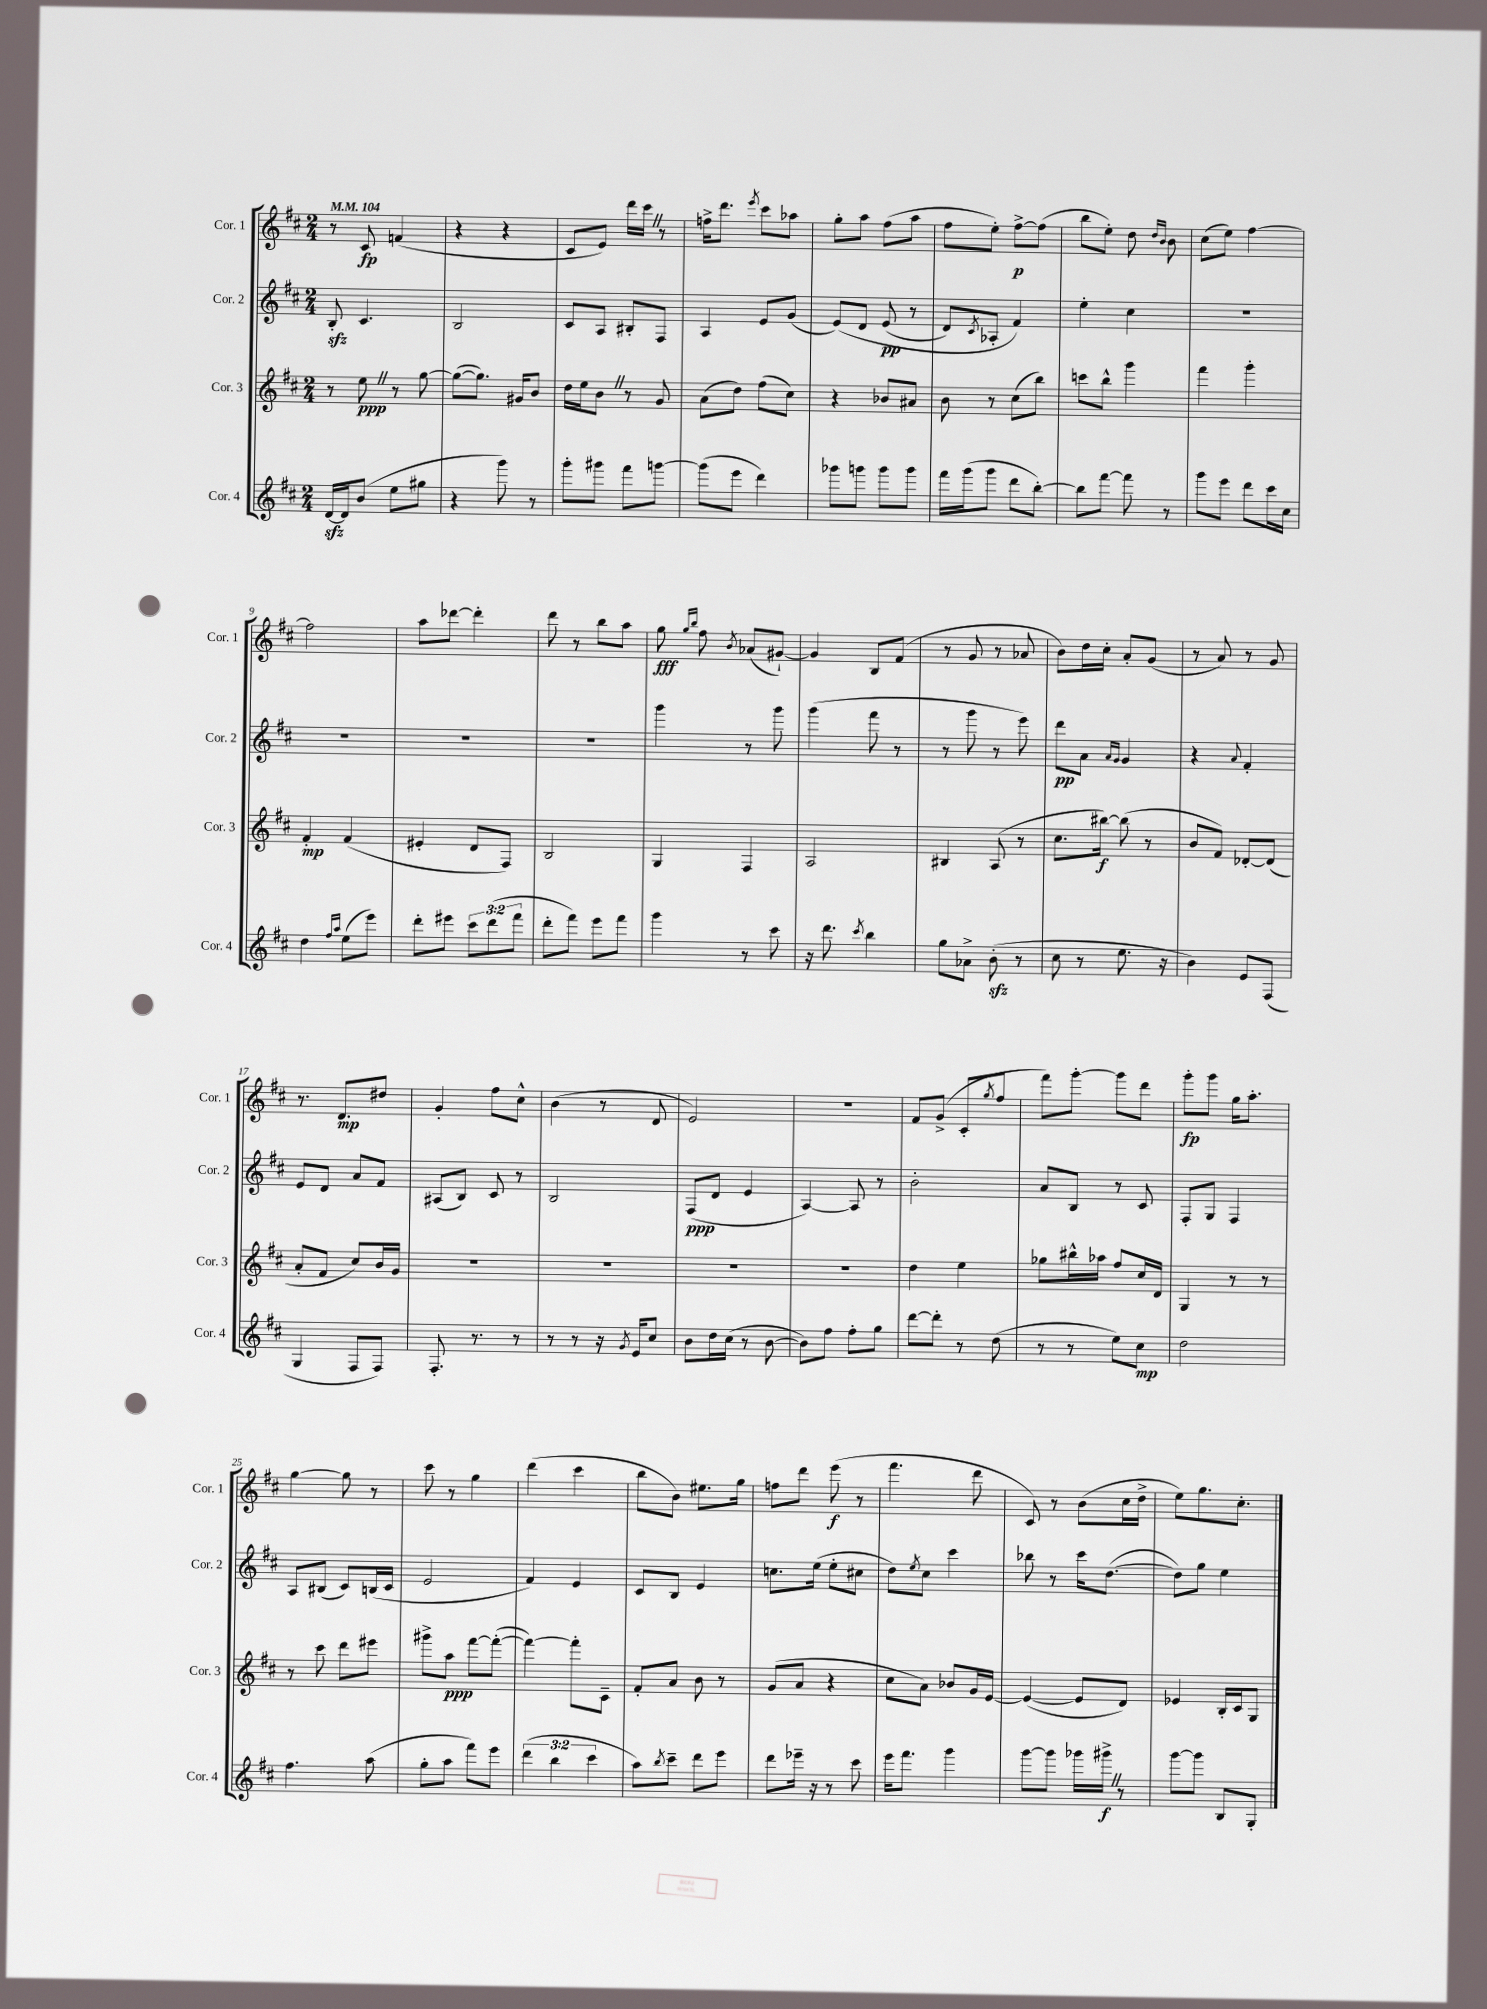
<<
\new StaffGroup <<
\new Staff = "s0" \with { instrumentName = "Cor. 1" shortInstrumentName = "Cor. 1" } {
    \clef treble \key d \major \numericTimeSignature \time 2/4 \tempo 4 = 104
    r8 cis'8\fp f'4( |
    r4 r4 |
    cis'8 e'8) d'''16 cis'''16 \once \override BreathingSign.text = \markup { \musicglyph "scripts.caesura.straight" } \breathe r8 |
    f''16-> d'''8. \acciaccatura { e'''8 } cis'''8 aes''8 |
    g''8-. a''8 fis''8( a''8 |
    fis''8 e''8-.) fis''8~->\p fis''8( |
    b''8 e''8-.) d''8 \grace { d''16 b'16 } b'8 |
    cis''8( e''8) fis''4~ |
    fis''2 |
    a''8 des'''8~ des'''4-. |
    d'''8 r8 b''8 a''8 |
    g''8\fff \grace { g''16 b''16 } fis''8 \acciaccatura { b'8 } aes'8( gis'8~-!) |
    gis'4 b8 fis'8( |
    r8 g'8 r8 aes'8 |
    b'8) d''16 cis''16-. a'8-. g'8( |
    r8 a'8) r8 g'8 |
    r8. d'8.\mp dis''8 |
    g'4-. fis''8 cis''8-^ |
    b'4( r8 d'8 |
    e'2) |
    R2 |
    fis'8 g'8->( cis'8-. \acciaccatura { g''8 } fis''8 |
    fis'''8) g'''8~-. g'''8 d'''8 |
    g'''8-.\fp g'''8 g''16 a''8.-. |
    g''4~ g''8 r8 |
    cis'''8 r8 g''4 |
    d'''4( cis'''4 |
    b''8 b'8) eis''8. g''16 |
    f''8 d'''8 e'''8\f( r8 |
    fis'''4. d'''8 |
    cis'8) r8 b'8( cis''16 d''16-> |
    e''8) g''8. cis''8.-. \bar "|." |
}
\new Staff = "s1" \with { instrumentName = "Cor. 2" shortInstrumentName = "Cor. 2" } {
    \clef treble \key d \major \numericTimeSignature \time 2/4
    b8-.\sfz cis'4. |
    b2 |
    cis'8 a8 bis8-. fis8 |
    a4 e'8 g'8( |
    e'8)\( d'8 e'8\pp( r8 |
    d'8) \acciaccatura { cis'8 } aes8-. fis'4\) |
    e''4-. cis''4 |
    R2 |
    R2 |
    R2 |
    R2 |
    g'''4 r8 g'''8 |
    g'''4( fis'''8 r8 |
    r8 g'''8 r8 e'''8) |
    d'''8\pp a'8 \grace { a'16 g'16 } g'4 |
    r4 \appoggiatura { a'8 } fis'4-. |
    e'8 d'8 a'8 fis'8 |
    ais8( b8) cis'8 r8 |
    b2 |
    fis8\ppp( d'8 e'4 |
    a4~) a8 r8 |
    b'2-. |
    a'8 b8 r8 cis'8 |
    fis8-. g8 fis4 |
    a8 bis8( cis'8) b16( cis'16 |
    e'2 |
    fis'4) e'4 |
    cis'8 b8 e'4 |
    c''8. e''16( e''8-. cis''8 |
    d''8) \acciaccatura { e''8 } cis''8 cis'''4 |
    bes''8 r8 cis'''16 d''8.~( |
    d''8) g''8 e''4 \bar "|." |
}
\new Staff = "s2" \with { instrumentName = "Cor. 3" shortInstrumentName = "Cor. 3" } {
    \clef treble \key d \major \numericTimeSignature \time 2/4
    r8 e''8\ppp \once \override BreathingSign.text = \markup { \musicglyph "scripts.caesura.straight" } \breathe r8 g''8~ |
    g''8~( g''8.) gis'16 b'8 |
    d''16 e''16 b'8 \once \override BreathingSign.text = \markup { \musicglyph "scripts.caesura.straight" } \breathe r8 g'8 |
    a'8( d''8) fis''8( cis''8) |
    r4 bes'8 ais'8 |
    b'8 r8 cis''8( b''8) |
    c'''8 b''8-^ g'''4 |
    fis'''4 g'''4-. |
    fis'4-.\mp fis'4( |
    eis'4-. d'8 fis8) |
    b2 |
    g4 fis4 |
    a2 |
    bis4 a8( r8 |
    cis''8. bis''16~\f) bis''8( r8 |
    b'8 fis'8) des'8~-. des'8( |
    a'8-. fis'8 cis''8) b'16 g'16 |
    R2 |
    R2 |
    R2 |
    R2 |
    d''4 e''4 |
    ges''8 bis''16-^ aes''16 fis''8 cis''16 d'16 |
    g4 r8 r8 |
    r8 cis'''8 d'''8 eis'''8 |
    gis'''8-> a''8\ppp fis'''8~ fis'''8~-.( |
    fis'''4~) fis'''8-. cis'8-- |
    fis'8-. a'8 b'8 r8 |
    g'8( a'8 r4 |
    cis''8 a'8) bes'8 g'16 e'16~ |
    e'4~( e'8 d'8) |
    ees'4 b16-. cis'16 g8 \bar "|." |
}
\new Staff = "s3" \with { instrumentName = "Cor. 4" shortInstrumentName = "Cor. 4" } {
    \clef treble \key d \major \numericTimeSignature \time 2/4 \override Staff.TupletNumber.text = #tuplet-number::calc-fraction-text
    d'16~\sfz d'16 b'8( e''8 gis''8 |
    r4 g'''8) r8 |
    g'''8-. gis'''8 fis'''8 g'''8~ |
    g'''8( e'''8 d'''4) |
    ges'''8 g'''8 g'''8 g'''8 |
    fis'''16 g'''16( g'''8 d'''8 b''8~-.) |
    b''8 fis'''8~ fis'''8 r8 |
    g'''8 e'''8 d'''8 cis'''16 cis''16 |
    d''4 \grace { fis''16 a''16 } e''8( e'''8) |
    d'''8-. eis'''8 \tuplet 3/2 { cis'''8 d'''8( fis'''8 } |
    d'''8-. fis'''8) e'''8 fis'''8 |
    g'''4 r8 cis'''8 |
    r16 d'''8. \acciaccatura { cis'''8 } b''4 |
    g''8 aes'8-> b'8-.\sfz( r8 |
    cis''8 r8 e''8. r16 |
    b'4) e'8 fis8( |
    g4 fis8 fis8) |
    fis8.-. r8. r8 |
    r8 r8 r16 \acciaccatura { g'8 } e'16 cis''8 |
    b'8 d''16 cis''16( r8 b'8~ |
    b'8) fis''8 fis''8-. g''8 |
    d'''8~ d'''8-. r8 d''8( |
    r8 r8 e''8) cis''8\mp |
    d''2 |
    fis''4. a''8( |
    g''8-. a''8 fis'''8) e'''8 |
    \tuplet 3/2 { d'''4( b''4 cis'''4 } |
    a''8) \acciaccatura { b''8 } cis'''8-- d'''8 e'''8 |
    d'''8 ees'''16-- r16 r8 cis'''8 |
    e'''16 fis'''8. g'''4 |
    g'''8~ g'''8 ges'''16 gis'''16->\f \once \override BreathingSign.text = \markup { \musicglyph "scripts.caesura.straight" } \breathe r8 |
    g'''8~ g'''8 b8 g8-. \bar "|." |
}
>>
>>
